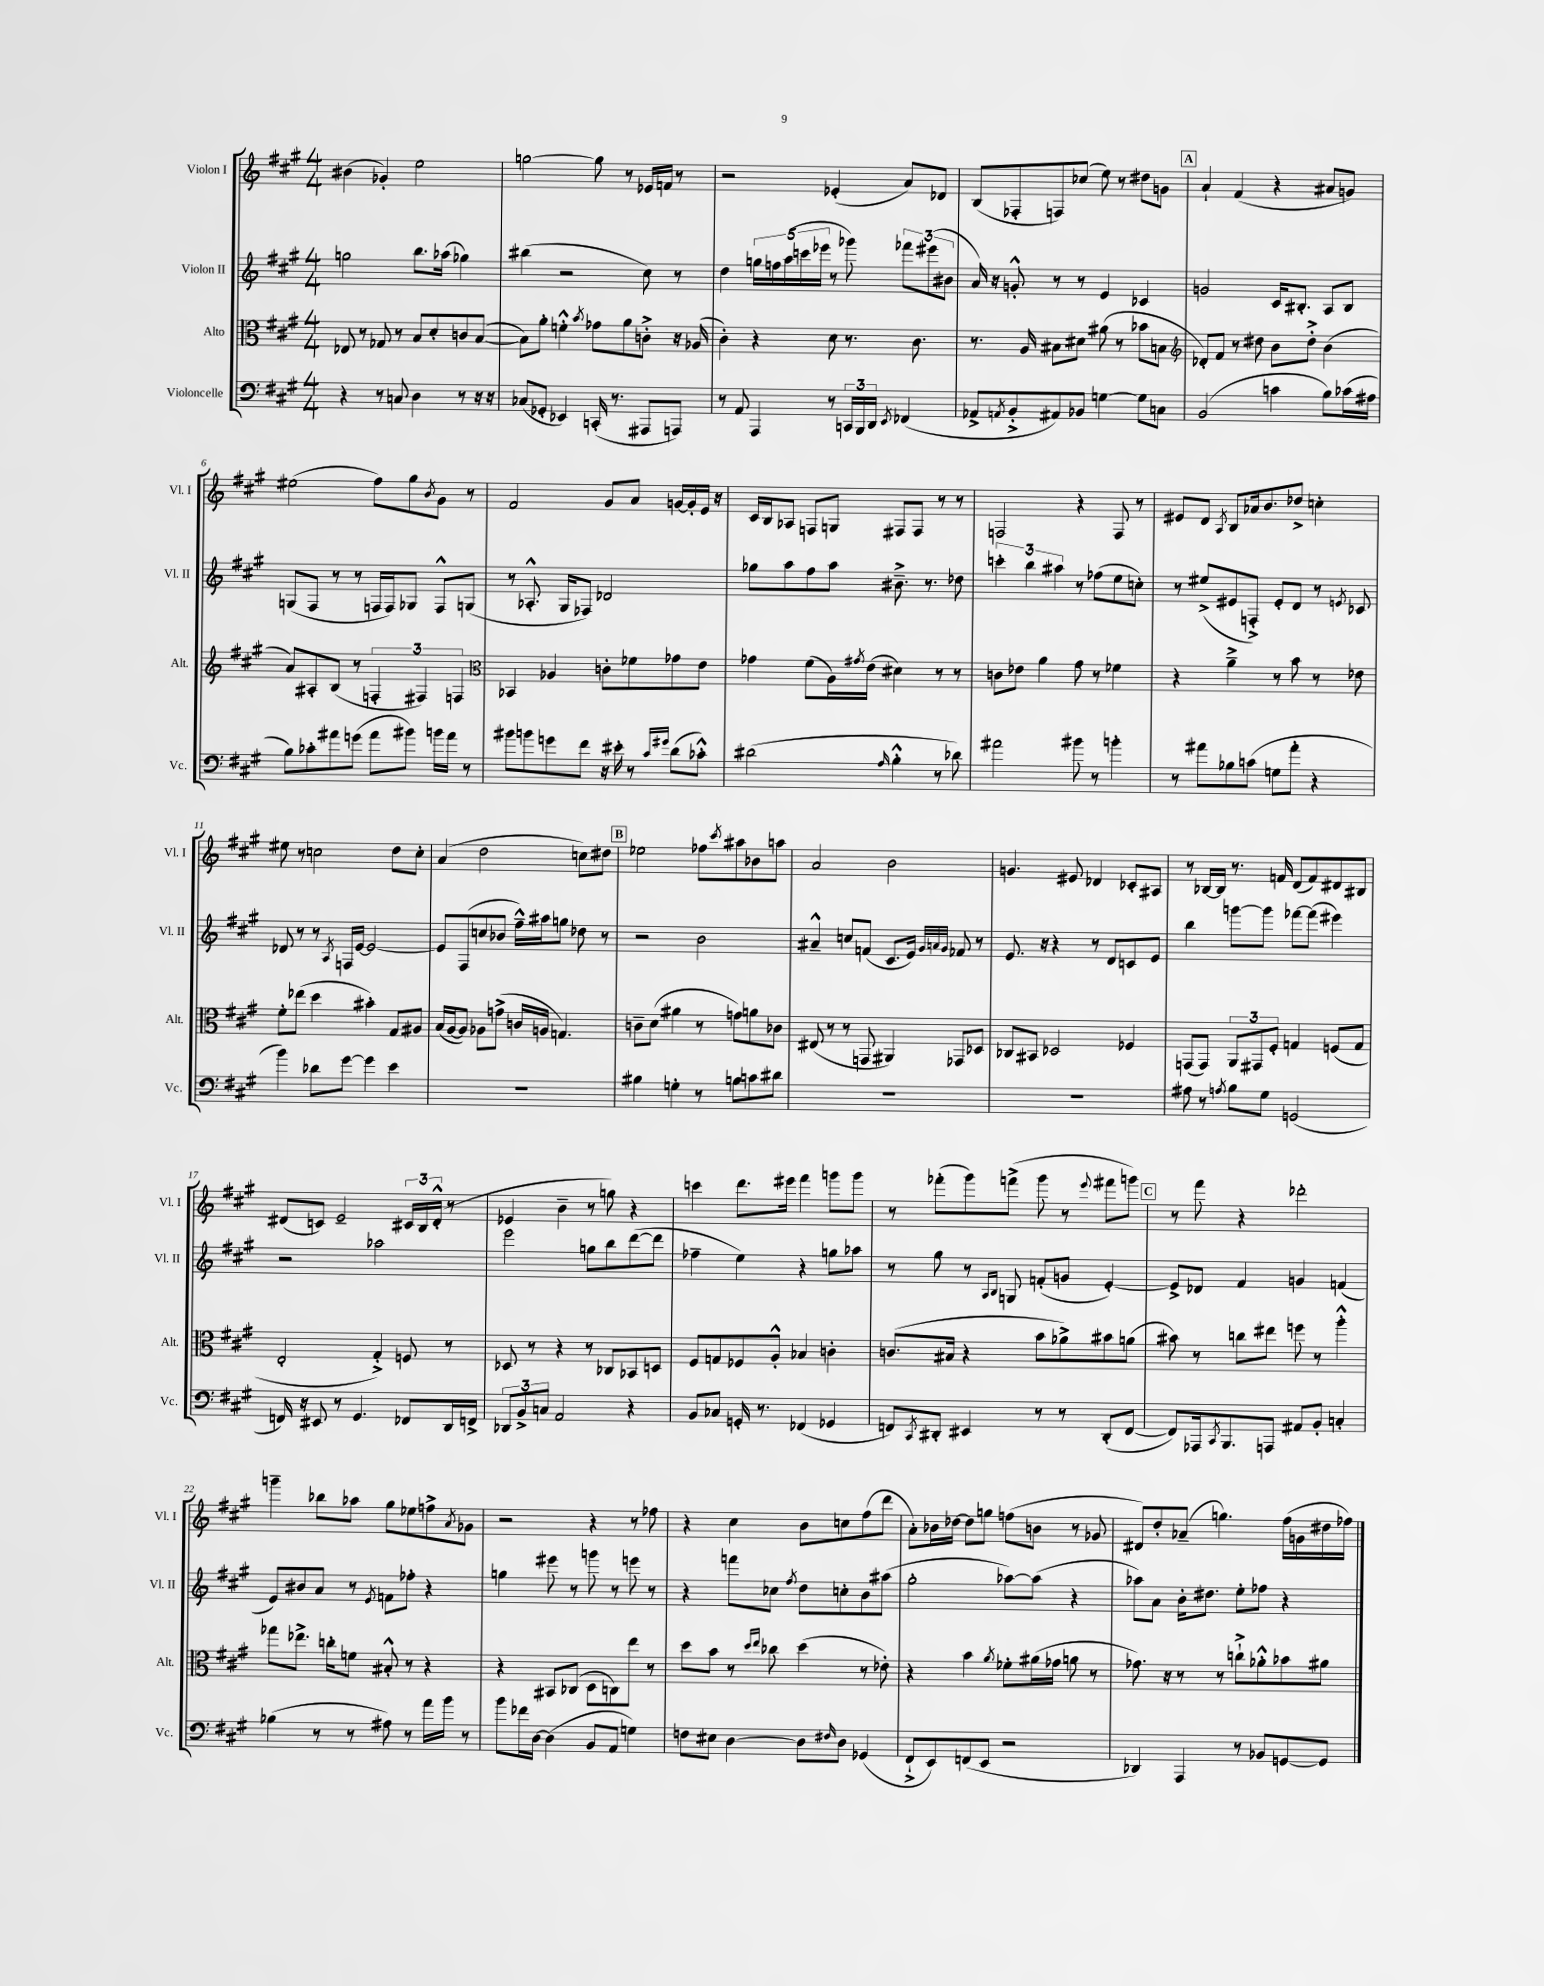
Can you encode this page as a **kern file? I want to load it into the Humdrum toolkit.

**kern	**kern	**kern	**kern
*staff4	*staff3	*staff2	*staff1
*clefF4	*clefC3	*clefG2	*clefG2
*k[f#c#g#]	*k[f#c#g#]	*k[f#c#g#]	*k[f#c#g#]
*M4/4	*M4/4	*M4/4	*M4/4
4r	8E-	2gg	(4b#
.	8r	.	.
8r	8G-	.	4g-')
8C	8r	.	.
4D	8B	8.bb	2ee
.	8d'	.	.
.	.	(16aa-	.
8r	8c	4gg-)	.
16r	([8B	.	.
16r	.	.	.
=	=	=	=
(8C-	8B])	(4bb#	[2gg
8GG-'	8a'	.	.
4EE-)	4f'^^	2r	.
.	8qb	.	.
(16CC'	8g-	.	8gg]
8.r	.	.	.
.	8a	.	8r
8AAA#	8c'^	8cc#)	16e-
.	.	.	16f
8AAA)	16r	8r	8r
.	(16A-	.	.
=	=	=	=
8r	4c#')	4dd	2r
8AA	.	.	.
4AAA	4r	20gg	.
.	.	20ff	.
.	.	(20aa	.
.	.	20ccc	.
.	.	20eee-	.
8r	8d	8r	(4e-'
24CC	8.r	8ggg-)	.
24BBB	.	.	.
24DD	.	.	.
8qEE	.	.	.
(4FF-	.	12fff-	8a)
.	8.c#	.	.
.	.	(12eee#	.
.	.	.	8d-
.	.	12b#	.
=	=	=	=
8AA-^	8.r	16a)	(8B
.	.	16r	.
8qAA	.	.	.
8BB'^	.	8g'^^	8F-'
.	16A	.	.
8AA#)	8B#	8r	8F)
8BB-	8d#	8r	(8cc-
[4G	(8a#	4e	8ee)
.	8r	.	8r
8G]	8b-	4c-	8dd#
8C	8B	.	8g
=	=	=	=
*	*clefG2	*	*
(2BB	8d-')	2g	4a`
.	8f#	.	.
.	8r	.	(4f#
.	8dd#	.	.
4c	8b	16c#	4r
.	.	8.B#'	.
.	8dd#'^	.	.
8B)	(4b	8A	8a#
(16c-	.	8B#	8g)
16A#	.	.	.
=	=	=	=
8B)	8a)	(8G	(2ee#
8c-'	8A#'	8F#	.
8a#	(8B	8r	.
(8g	8r	8r	.
8a#	6F'	16F	8ff#)
.	.	16F)	.
8b#)	.	8G-	8gg#
.	6F#)	.	.
.	.	.	8qb
16b	.	8F^^	8g#
16a#	.	.	.
.	6F	.	.
8r	.	(8G	8r
=	=	=	=
*	*clefC3	*	*
8b#	4BB-	8r	2f#
8b	.	8.A-'^^	.
8g	4A-	.	.
.	.	16G#	.
8f#	.	8F-)	.
16r	8c'	2d-	8g#
16e#'	.	.	.
8r	8f-	.	8a
16qqc#	.	.	.
16qqg#	.	.	.
(8d	8g-	.	[16g
.	.	.	16g']
8c-'^^)	8e	.	16e
.	.	.	16r
=	=	=	=
(2d#	4g-	8gg-	16c#
.	.	.	16B
.	.	8aa	8A-
.	(8f#	8ff#	8F
.	16A)	8aa	8G
.	8qg#	.	.
.	(16e	.	.
16qqA	.	.	.
4B'^^	4d#)	8.b#~^	8F#
.	.	.	8F#
.	.	8.r	.
8r	8r	.	8r
8d-)	8r	8dd-	8r
=	=	=	=
2a#	8c	6ccc'	2F
.	8e-	.	.
.	.	6bb	.
.	4a	.	.
.	.	6aa#	.
8b#	8g#	8r	4r
8r	8r	(8ff-	.
4b'	4f-	8ee	8F
.	.	8cc')	8r
=	=	=	=
8r	4r	8r	8e#
8a#	.	(8ee#^	8d
.	.	.	8qA
8B-	4a~^	8e#	8B
(8c	.	8F'^)	16a-
.	.	.	8.b
8G	8r	8e#'	.
8a#'	8b	8d	8dd-^
4r	8r	8r	4cc'
.	.	8qe	.
.	8e-	8c-	.
=	=	=	=
4b)	8f#'	8d-	8ee#
.	(8ee-	8r	8r
8d-	4dd	8r	2cc
.	.	8qA	.
[8g#	.	16F	.
.	.	[16e	.
4g#]	4b#')	2e_	.
4e	8G#	.	8dd
.	8A#	.	8cc'
=	=	=	=
1r	(16B	8e]	(4a
.	[16A	.	.
.	8A])	(8F#	.
.	8A-	8cc	2dd
.	(8g^	8b-	.
.	16c	16ff#~^^)	.
.	16A	16aa#	.
.	4.G)	8gg	.
.	.	8dd-	8cc)
.	.	8r	8dd#
=	=	=	=
4B#	8c~	2r	2ee-
.	(8d	.	.
4G'	4a#	.	.
8r	8r	2b	8ff-
.	.	.	8qccc#
8B	8g)	.	8aa#
8c	8a	.	8b-
8d#	8c-	.	8aa
=	=	=	=
1r	(8E#	4a#~^^	2a
.	8r	.	.
.	8r	8cc	.
.	8GG	(8f	.
.	4AA#)	8.c#	2b
.	.	16e)	.
.	.	32qqg#	.
.	.	32qqa	.
.	.	32qqg#	.
.	8GG-	8f-	.
.	8D-	8r	.
=	=	=	=
1r	8C-	8.e	4.g
.	8BB#	.	.
.	.	16r	.
.	2D-	4r	.
.	.	.	8e#
.	.	8r	4d-
.	.	8d	.
.	4F-	8c	8c-'
.	.	8e	8A#
=	=	=	=
8A#	(8GG	4bb	8r
8r	8GG)	.	[16B-
.	.	.	16B-]
8qA	.	.	.
8B	12AA	[8ggg	8.r
.	12GG#	.	.
8G#	.	8ggg]	.
.	12F#'	.	.
.	.	.	16f
(2GG	4G	[8fff-	(8d
.	.	(8fff-]	8f)
.	(8F	4eee#)	8d#
.	8G	.	8B#
=	=	=	=
16FF)	2E'	2r	(8d#
16r	.	.	.
8EE#	.	.	8c)
8r	.	.	2e~
4.GG#	.	.	.
.	4G#'^)	2aa-	.
8FF-	8F	.	24c#
.	.	.	24B
.	.	.	(24d#'^^
16DD	8r	.	8r
16FF^	.	.	.
=	=	=	=
12DD-	8D-	2eee	4e-
12BB^	.	.	.
.	8r	.	.
12C	.	.	.
2AA	4r	.	4b~
.	8r	8gg	8r
.	8C-	8bb	8gg)
4r	8BB-	([8ddd	4r
.	8D	8ddd]	.
=	=	=	=
8BB	8F#	4ff-~	4ccc
8C-	8G	.	.
16GG'	8F-	4ee)	8.ddd
8.r	.	.	.
.	8A'^^	.	.
.	.	.	16eee#
(4FF-	4B-	4r	4fff#
4GG-	4c'	8gg	8ggg
.	.	8aa-	8ggg
=	=	=	=
8FF)	(8.c	8r	8r
8qCC#	.	.	.
8DD#'	.	8gg#	(8fff-'
.	16B#	.	.
4EE#	4r	8r	8ggg#)
.	.	16qqA	.
.	.	16qqB	.
.	.	8G	(8fff^
8r	8b	(8f'	8ggg#
8r	8a-^)	8g	8r
.	.	.	8qqeee
(8DD#'	8b#	[4e')	8fff#
[8FF	(8a	.	8ggg)
=	=	=	=
8FF])	8b#)	8e^]	8r
16AAA-	8r	8d-	8fff#
8qCC#	.	.	.
8.BBB	.	.	.
.	8cc	4f#	4r
8AAA	8ee#	.	.
8AA#	8ff	4g	2ddd-'
8BB'	8r	.	.
4C'	4aa'^^	(4f	.
=	=	=	=
(4B-	8gg-	8e)	4ggg~
.	8.ee-^	8b#	.
8r	.	8a	8bb-
.	16cc'	.	.
8r	8f	8r	8aa-
.	.	8qe	.
8A#)	8B#'^^	8f	8gg#
8r	8r	8ff-'	8ee-
16a	4r	4r	8ff^
16b	.	.	.
.	.	.	8qa
8r	.	.	8g-
=	=	=	=
8b	4r	4gg	2r
16f-	.	.	.
[16D	.	.	.
(4D]	8BB#	8eee#	.
.	(8C-	8r	.
8BB	8D	8ggg	4r
8AA	8C)	8r	.
4G)	8ee	8eee	8r
.	8r	8r	8ff-
=	=	=	=
8F	8dd	4r	4r
8E#	8b	.	.
[4D	8r	8fff	4cc#
.	16qqdd	.	.
.	16qqee	.	.
.	8cc-	8cc-	.
.	.	8qff#	.
8D]	(4dd	8dd	8b
16qqF#	.	.	.
8D	.	8cc'	8cc
(4GG-	8r	8b	(8ff#
.	8e-')	(8aa#	8ddd
=	=	=	=
8FF#`^	4r	2gg#'	8a')
8EE)	.	.	16b-
.	.	.	[16dd-
(8FF	4b	.	8dd-]
8EE	.	.	8gg
.	8qa	.	.
2r	8f-'	[8aa-)	(8ff
.	(16a#	(8aa-]	8b
.	16g-	.	.
.	8a	4r	8r
.	8r	.	8g-
=	=	=	=
4DD-)	8.g-)	8aa-)	8d#)
.	.	8a	8dd'
.	16r	.	.
4AAA	8r	16b'	(8a-~
.	.	8.dd#	.
.	8r	.	4.gg)
8r	8cc`^	8ee'	.
8BB-	8a-'^^	8ff-	.
[8GG	8b-	4r	(16ff#
.	.	.	16g
8GG]	8a#	.	16dd#
.	.	.	16ff-)
==	==	==	==
*-	*-	*-	*-
